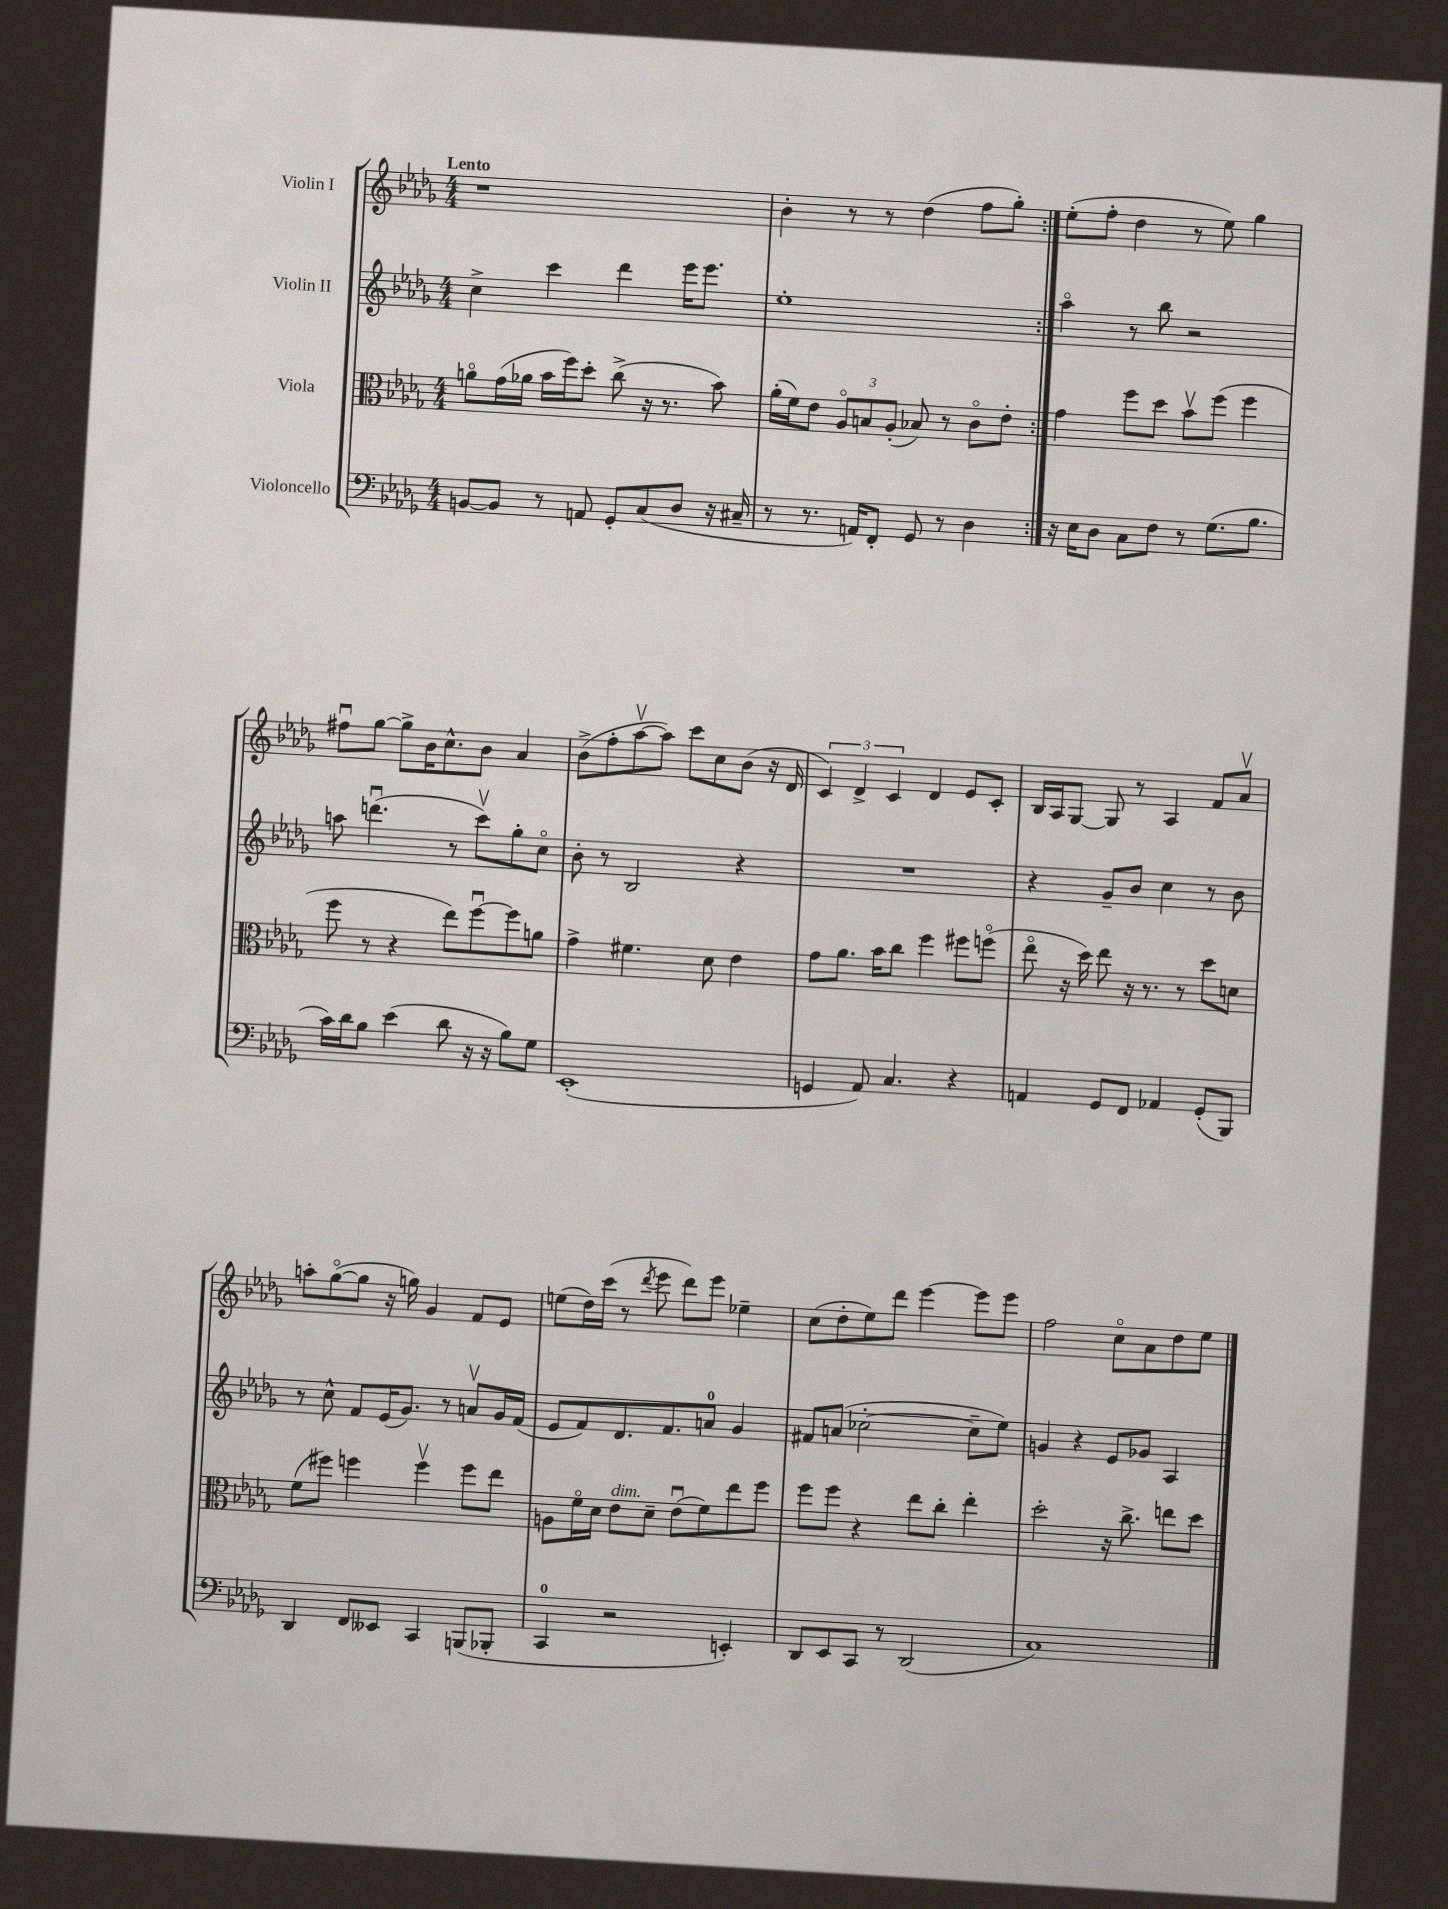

**kern	**kern	**kern	**kern
*part4	*part3	*part2	*part1
*staff4	*staff3	*staff2	*staff1
*I"Violoncello	*I"Viola	*I"Violin II	*I"Violin I
*clefF4	*clefC3	*clefG2	*clefG2
*k[b-e-a-d-g-]	*k[b-e-a-d-g-]	*k[b-e-a-d-g-]	*k[b-e-a-d-g-]
*M4/4	*M4/4	*M4/4	*M4/4
=1	=1	=1	=1
!	!	!	!LO:TX:a:B:t=Lento
[8BBn/L	8an\L	4cc^\	1r
8BB/J]	(16g-\L	.	.
.	16a-X\JJ	.	.
8r	16b-\LL	4ccc\	.
.	16ff\J)	.	.
8AAn/	8dd-'\J	.	.
8GG-'/L	(8cc^\	4ddd-\	.
(8C/	16r	.	.
.	8.r	.	.
8D-/J	.	16eee-\KL	.
.	.	8.eee-\J	.
16r	8b-\)	.	.
16C#X~/	.	.	.
=2	=2	=2	=2
8r	(16a-'\LL	1ee-'	4b-'\
.	16f\J)	.	.
8.r	8e-\J	.	.
.	12A-/L	.	8r
16AAn/KL)	.	.	.
.	12Bn/	.	.
8FF'/J	.	.	8r
.	(12A-'/J	.	.
8GG-/	8B-X/)	.	(4dd-\
8r	8r	.	.
4D-\	8c\L	.	8ff\L
.	8e-'\J	.	8gg-'\J)
=3:|!	=3:|!	=3:|!	=3:|!
16r	4g-\	4aa-\	(8ee-'\L
16E-\KL	.	.	.
8D-\J	.	.	8ff'\J
8C\L	8ff\L	8r	4dd-\
8F\J	8dd-\J	8bb-\	.
8r	8b-v\L	2r	8r
(8.G-\L	(8ff\J	.	8ee-\)
.	4ff\	.	4gg-\
8.B-\J	.	.	.
!!LO:LB:g=z
=4	=4	=4	=4
16c\LL)	8ff\	8aan\	8ff#Xu\L
16d-\J	.	.	.
8B-\J	8r	(4.dddnu\	[8gg-\J
(4e-\	4r	.	8gg-^\L]
.	.	.	16b-\K
.	.	.	8.cc^^\
8d-\	8ee-\L)	8r	.
16r	[8ffu\	8cccv\L)	8b-\J
16r	.	.	.
8B-\L)	8ff\]	8gg-'\	4a-/
8G-\J	8an\J	8cc\J	.
=5	=5	=5	=5
(1EE-'	4g-^\	8b-'\	(8b-^\L
.	.	8r	8ff'\
.	4.f#X\	2B-/	[8aa-v\
.	.	.	8aa-\J])
.	.	.	8ccc\L
.	8d-\	.	8cc\
.	4e-\	4r	(8b-\J
.	.	.	16r
.	.	.	16d-/
=6	=6	=6	=6
4GGn/	8g-\L	1r	6c/)
.	8.a-\J	.	.
.	.	.	6d-^/
8AA-/)	.	.	.
.	16b-\KL	.	.
.	.	.	6c/
4.C/	8cc\J	.	.
.	4ff\	.	4d-/
4r	8ff#X\L	.	8e-/L
.	(8ffn\J	.	8c'/J
=7	=7	=7	=7
4AAn/	8ee-\	4r	16B-/LL
.	.	.	16A-/J
.	16r	.	[8G-/J
.	16dd-\)	.	.
8GG-/L	8ee-\	8g-~/L	8G-/]
8FF/J	16r	8b-/J	8r
.	8.r	.	.
4AA-X/	.	4cc\	4A-/
.	8r	.	.
(8GG-'/L	8dd-\L	8r	8f/L
8BBB-/J)	8dn\J	8b-\	8a-v/J
!!LO:LB:g=z
=8	=8	=8	=8
4DD-/	(8f\L	8r	8aan'\L
.	8ff#X\J)	8cc^^\	([8gg-\
8FF/L	4ffn\	8f/L	8gg-\J]
8EE--X/J	.	(16e-/K	16r
.	.	8.g-/J)	16ggn\)
4CC/	4ffv\	.	4g-/
.	.	8r	.
(8BBBn/L	8ff\L	8anv/L	8f/L
8BBB-X'/J	8ee-\J	16g-/L	8e-/J
.	.	(16f/JJ	.
=9	=9	=9	=9
4CC/	8An\L	8e-/L	(8een\L
.	16f\L	8f/)	16dd-\L)
.	16d-\JJ	.	(16ccc\JJ
!	!LO:TX:a:i:t=dim.	!	!
2r	8e-\L	8.d-/	8r
.	.	.	8qddd-/
.	8d-~\J	.	8eee-\
.	.	8.f/	.
.	(8e-u\L	.	8ddd-\L)
.	8f\)	8an/J	8eee-\J
4EEn'/)	8ee-\	4g-/	4ee-X~\
.	8ff\J	.	.
=10	=10	=10	=10
8DD-/L	8ff\L	8f#X/L	(8cc\L
8EE-/	8ff\J	(8an/J	8dd-'\
8CC/J	4r	[2cc-X'\	8ee-\)
8r	.	.	8ddd-\J
(2DD-/	8ee-\L	.	[4eee-\
.	8cc'\J	.	.
.	4ee-'\	8cc-~\L]	8eee-\L]
.	.	8ee-\J)	8eee-\J
=11	=11	=11	=11
1C)	2dd-'\	4gn/	2ff\
.	.	4r	.
.	16r	8e-/L	8cc\L
.	8.cc^\	.	.
.	.	8g-X/J	8a-\
.	8een\L	4A-/	8dd-\
.	8dd-\J	.	8ee-\J
==	==	==	==
*-	*-	*-	*-
